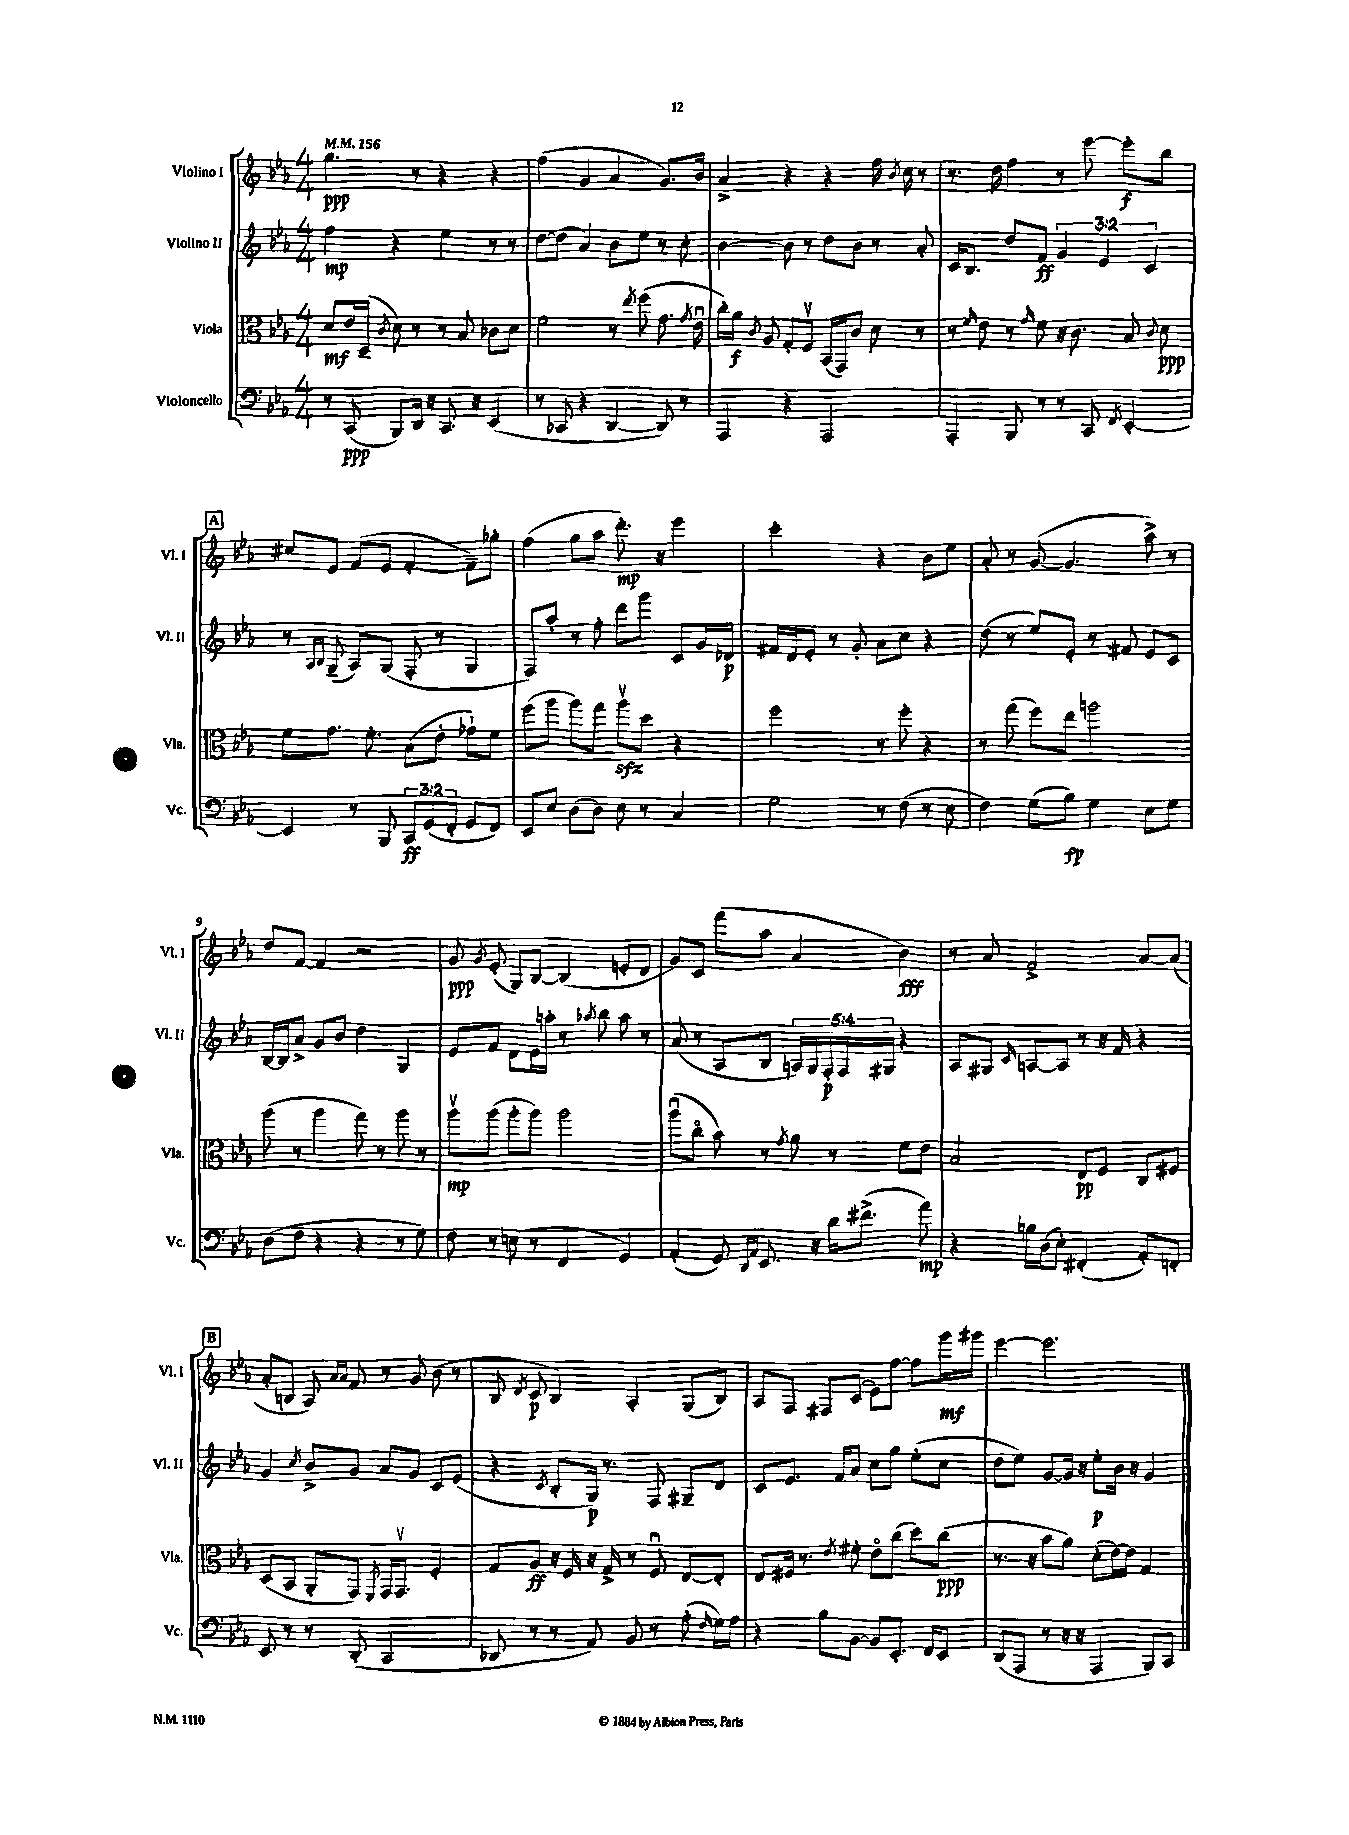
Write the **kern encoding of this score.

**kern	**dynam	**kern	**dynam	**kern	**dynam	**kern	**dynam
*part4	*part4	*part3	*part3	*part2	*part2	*part1	*part1
*staff4	*staff4	*staff3	*staff3	*staff2	*staff2	*staff1	*staff1
*I"Violoncello	*	*I"Viola	*	*I"Violino II	*	*I"Violino I	*
*I'Vc.	*	*I'Vla.	*	*I'Vl. II	*	*I'Vl. I	*
*clefF4	*	*clefC3	*	*clefG2	*	*clefG2	*
*k[b-e-a-]	*	*k[b-e-a-]	*	*k[b-e-a-]	*	*k[b-e-a-]	*
*M4/4	*	*M4/4	*	*M4/4	*	*M4/4	*
*MM156	*	*MM156	*	*MM156	*	*MM156	*
=1	=1	=1	=1	=1	=1	=1	=1
8r	.	8d/L	mf	4ff\	mp	4.gg\	ppp
(8CC/	ppp	16e-/L	.	.	.	.	.
.	.	(16D~/JJ	.	.	.	.	.
.	.	8qc/	.	.	.	.	.
8BBB-/L)	.	8d\)	.	4r	.	.	.
16DD/Jk	.	8r	.	.	.	8r	.
16r	.	.	.	.	.	.	.
8.CC/	.	8r	.	4ee-\	.	4r	.
.	.	8B-/	.	.	.	.	.
16r	.	.	.	.	.	.	.
(4EE-/	.	8c-X\L	.	8r	.	4r	.
.	.	8d\J	.	8r	.	.	.
=2	=2	=2	=2	=2	=2	=2	=2
8r	.	2f\	.	[8dd\L	.	(4ff\	.
8CC-X/	.	.	.	(8dd\J]	.	.	.
4r	.	.	.	4a-/)	.	4g/	.
[4DD/	.	8r	.	8b-\L	.	4a-/	.
.	.	8qee-/	.	.	.	.	.
.	.	(8ff\	.	8ee-\J	.	.	.
8DD/])	.	8.g\	.	8r	.	8.g/L)	.
8r	.	.	.	8cc'\	.	.	.
.	.	8qg/	.	.	.	.	.
.	.	16e-u\	.	.	.	16b-/Jk	.
=3	=3	=3	=3	=3	=3	=3	=3
4AAA-/	.	16cc'\LL)	.	[4b-\	.	4a-^/	.
.	.	16a-\JJ	f	.	.	.	.
.	.	8qc/	.	.	.	.	.
.	.	8A-/	.	.	.	.	.
4r	.	8G'/L	.	8b-\]	.	4r	.
.	.	8Fv/J	.	8r	.	.	.
2AAA-/	.	(16BB-/LL	.	8dd\L	.	4r	.
.	.	16GG/J)	.	.	.	.	.
.	.	8c/J	.	8b-\J	.	.	.
.	.	8d\	.	8r	.	16ff\	.
.	.	.	.	.	.	8qb-/	.
.	.	.	.	.	.	16cc\	.
.	.	8r	.	8a-'/	.	8r	.
=4	=4	=4	=4	=4	=4	=4	=4
4AAA-'/	.	8r	.	16c/KL	.	8.r	.
.	.	.	.	8.B-/J	.	.	.
.	.	16qqf/	.	.	.	.	.
.	.	8e-\	.	.	.	.	.
.	.	.	.	.	.	16dd\	.
8BBB-/	.	8r	.	8dd/L	.	4ff\	.
.	.	16qqg/	.	.	.	.	.
8r	.	8f\	.	8f/J	ff	.	.
8r	.	16r	.	6g/	.	8r	.
.	.	8.c\	.	.	.	.	.
8CC/	.	.	.	.	.	[8eee-\	.
.	.	.	.	6e-/	.	.	.
8qFF/	.	.	.	.	.	.	.
[4EE-'/	.	8B-/	.	.	.	8eee-'\L]	f
.	.	.	.	6c/	.	.	.
.	.	8qqc/	.	.	.	.	.
.	.	8d\	ppp	.	.	8bb-\J	.
!!LO:LB:g=z
!!LO:REH:place=s1:t=A
=5	=5	=5	=5	=5	=5	=5	=5
4EE-/]	.	8f\L	.	8r	.	8cc#X/L	.
.	.	.	.	16qqA-/LL	.	.	.
.	.	.	.	16qqB-/JJ	.	.	.
.	.	8.g\J	.	(8G~/	.	8e-/J	.
8r	.	.	.	8A-/L)	.	(8f/L	.
.	.	8.f'\	.	.	.	.	.
8BBB-/	.	.	.	(8G/J	.	8e-/J	.
12CC/L	ff	(8B-\L	.	8F'/	.	[4f'/	.
(12GG/	.	.	.	.	.	.	.
.	.	8e-'\J	.	8r	.	.	.
12FF'/J	.	.	.	.	.	.	.
8GG/L	.	8g-X`\L)	.	4G/	.	8f~\L])	.
8FF/J)	.	8f\J	.	.	.	8gg-X'\J	.
=6	=6	=6	=6	=6	=6	=6	=6
8EE-/L	.	(8ff\L	.	8F/L)	.	(4ff\	.
8E-/J	.	8aa-\J	.	8aa-'/J	.	.	.
(8D\L	.	8aa-\L)	.	8r	.	8gg\L	.
8D\J)	.	8gg\J	.	8ff'\	.	8aa-\J	.
8E-\	.	8aa-zzv\L	.	8ddd\L	.	8.ddd'\)	mp
8r	.	8dd\J	.	8ggg\J	.	.	.
.	.	.	.	.	.	16r	.
4C/	.	4r	.	8c/L	.	4eee-\	.
.	.	.	.	16g/L	.	.	.
.	.	.	.	16d-X/JJ	p	.	.
=7	=7	=7	=7	=7	=7	=7	=7
2G\	.	2ff\	.	16f#X/LL	.	2ccc'\	.
.	.	.	.	16d/J	.	.	.
.	.	.	.	8e-'/J	.	.	.
.	.	.	.	8r	.	.	.
.	.	.	.	8g'/	.	.	.
8r	.	8r	.	8a-\L	.	4r	.
(8F\	.	8ff'\	.	8cc\J	.	.	.
8r	.	4r	.	4r	.	8b-\L	.
8E-\	.	.	.	.	.	8ee-\J	.
=8	=8	=8	=8	=8	=8	=8	=8
4F\)	.	8r	.	(8dd\	.	8a-'/	.
.	.	(8gg\	.	8r	.	8r	.
(8G\L	.	8ff\L)	.	8ee-/L)	.	([8g/	.
8B-\J)	fp	8ee-\J	.	8e-'/J	.	4.g/]	.
4G\	.	2aan\	.	8r	.	.	.
.	.	.	.	8f#X/	.	.	.
8E-\L	.	.	.	8e-/L	.	8aa-^\)	.
8G\J	.	.	.	8c/J	.	8r	.
!!LO:LB:g=z
=9	=9	=9	=9	=9	=9	=9	=9
(8D\L	.	(8aa-\	.	[16B-/LL	.	8dd/L	.
.	.	.	.	16B-/J]	.	.	.
8F\J	.	8r	.	8a-^/J	.	[8f/J	.
4r	.	4aa-\	.	8g/L	.	4f/]	.
.	.	.	.	8b-/J	.	.	.
4r	.	8gg\)	.	4dd\	.	2r	.
.	.	8r	.	.	.	.	.
8r	.	8aa-\	.	4G/	.	.	.
8G\)	.	8r	.	.	.	.	.
=10	=10	=10	=10	=10	=10	=10	=10
8F\	.	8aa-v\L	mp	8e-/L	.	8g/	ppp
.	.	.	.	.	.	8qg/	.
8r	.	(8aa-\J	.	8f/J	.	(8e-'/	.
(8En\	.	8aa-'\L	.	8d\L	.	8G/L)	.
8r	.	8aa-\J)	.	16e-\L	.	[8B-/J	.
.	.	.	.	16aan'\JJ	.	.	.
4FF/	.	2aa-\	.	8r	.	(4B-/]	.
.	.	.	.	8qaa-X/	.	.	.
.	.	.	.	8bb-\	.	.	.
4GG/)	.	.	.	8aa-\	.	8en'/L	.
.	.	.	.	8r	.	8d/J	.
=11	=11	=11	=11	=11	=11	=11	=11
(4AA-'/	.	(8aa-u\L	.	(8a-/	.	8g/L)	.
.	.	8cc\J	.	8r	.	8c/J	.
8GG/)	.	8b-\)	.	8A-/L	.	(8fff\L	.
16qqDD/LL	.	.	.	.	.	.	.
16qqAA-/JJ	.	.	.	.	.	.	.
8.EE-/	.	8r	.	8B-/J	.	8aa-\J	.
.	.	8qg/	.	.	.	.	.
.	.	8a-\	.	20An/LL)	.	4a-/	.
.	.	.	.	20G/	.	.	.
16r	.	.	.	.	.	.	.
.	.	.	.	20F'/	p	.	.
16d\KL	.	8r	.	.	.	.	.
.	.	.	.	20F/	.	.	.
(8.f#X^\J	.	.	.	.	.	.	.
.	.	.	.	20G#X/JJ	.	.	.
.	.	8f\L	.	4r	.	4b-\)	fff
8a-\)	mp	8e-\J	.	.	.	.	.
=12	=12	=12	=12	=12	=12	=12	=12
4r	.	2B-/	.	8A-/L	.	8r	.
.	.	.	.	8G#X/J	.	8a-/	.
.	.	.	.	16qqc/	.	.	.
16Bn\LL	.	.	.	[8An/L	.	2f^/	.
(16D\J	.	.	.	.	.	.	.
8E-'\J)	.	.	.	8A/J]	.	.	.
(4FF#X'/	.	8E-/L	pp	8r	.	.	.
.	.	8F/J	.	16r	.	.	.
.	.	.	.	16f/	.	.	.
8AA-'/L)	.	8C/L	.	4r	.	[8a-/L	.
8FFn'/J	.	8F#X/J	.	.	.	(8a-/J]	.
!!LO:LB:g=z
!!LO:REH:place=s1:t=B
=13	=13	=13	=13	=13	=13	=13	=13
8EE-/	.	(8D/L	.	4g/	.	8a-'/L	.
8r	.	8BB-/J	.	.	.	8Bn/J	.
.	.	.	.	8qcc/	.	.	.
8r	.	8AA-'/L	.	8b-^/L	.	8A-/)	.
.	.	.	.	.	.	16qqa-/LL	.
.	.	.	.	.	.	16qqa-/JJ	.
(8DD'/	.	8GG/J)	.	8g/J	.	8f/	.
.	.	8qFF/	.	.	.	.	.
2CC/	.	16GG/KL	.	8a-/L	.	8r	.
.	.	8.GGv/J	.	.	.	.	.
.	.	.	.	8g/J	.	8g/	.
.	.	4F'/	.	8c/L	.	(8b-\	.
.	.	.	.	(8e-/J	.	8r	.
=14	=14	=14	=14	=14	=14	=14	=14
8DD-X/	.	8G/L	.	4r	.	8B-/	.
.	.	.	.	.	.	8qd/	.
8r	.	8A-/J	ff	.	.	8c/	p
.	.	.	.	8qc/	.	.	.
8r	.	16r	.	8B-'/L	.	4B-/)	.
.	.	16F/	.	.	.	.	.
8AA-/)	.	16r	.	16G/Jk)	p	.	.
.	.	16G^/	.	8.r	.	.	.
8BB-/	.	8r	.	.	.	4A-'/	.
8r	.	8Fu/	.	8F/	.	.	.
(8A-'\	.	[8E-/L	.	8G#X~/L	.	(8G/L	.
16qqF/	.	.	.	.	.	.	.
16G\LL)	.	8E-'/J]	.	8d/J	.	8B-/J)	.
16A-\JJ	.	.	.	.	.	.	.
=15	=15	=15	=15	=15	=15	=15	=15
4r	.	8E-/L	.	8c/L	.	8A-/L	.
.	.	16F#X/Jk	.	8.e-/J	.	8F/J	.
.	.	8.r	.	.	.	.	.
8B-\L	.	.	.	.	.	8F#X/L	.
.	.	.	.	16f/KL	.	.	.
.	.	8qe-/	.	.	.	.	.
[8BB-\J	.	8f#X'\	.	8a-/J	.	(8c/J	.
8BB-/L]	.	8e-\L	.	8cc\L	.	8e-\L)	.
8.EE-'/J	.	(8cc\J	.	8gg\J	.	[8ff\J	.
.	.	8dd\L)	.	(8ee-'\L	.	8ff\L]	.
16FF/KL	.	.	.	.	.	.	.
8EE-/J	.	(8cc\J	ppp	8cc\J	.	16ggg\L	mf
.	.	.	.	.	.	16ggg#X\JJ	.
=16	=16	=16	=16	=16	=16	=16	=16
(8DD/L	.	8.r	.	8dd\L	.	[4eee-\	.
8AAA-/J	.	.	.	8ee-\J)	.	.	.
.	.	16r	.	.	.	.	.
8r	.	8b-\L	.	[8g/L	.	2.eee-\]	.
16r	.	8a-\J)	.	16g/Jk]	.	.	.
16r	.	.	.	16r	.	.	.
4AAA-/	.	(8d'\L	.	8ee-'\L	p	.	.
.	.	[16e-\L)	.	16b-\Jk	.	.	.
.	.	16e-\JJ]	.	16r	.	.	.
8BBB-/L)	.	4G/	.	4g/	.	.	.
8CC/J	.	.	.	.	.	.	.
==	==	==	==	==	==	==	==
*-	*-	*-	*-	*-	*-	*-	*-
